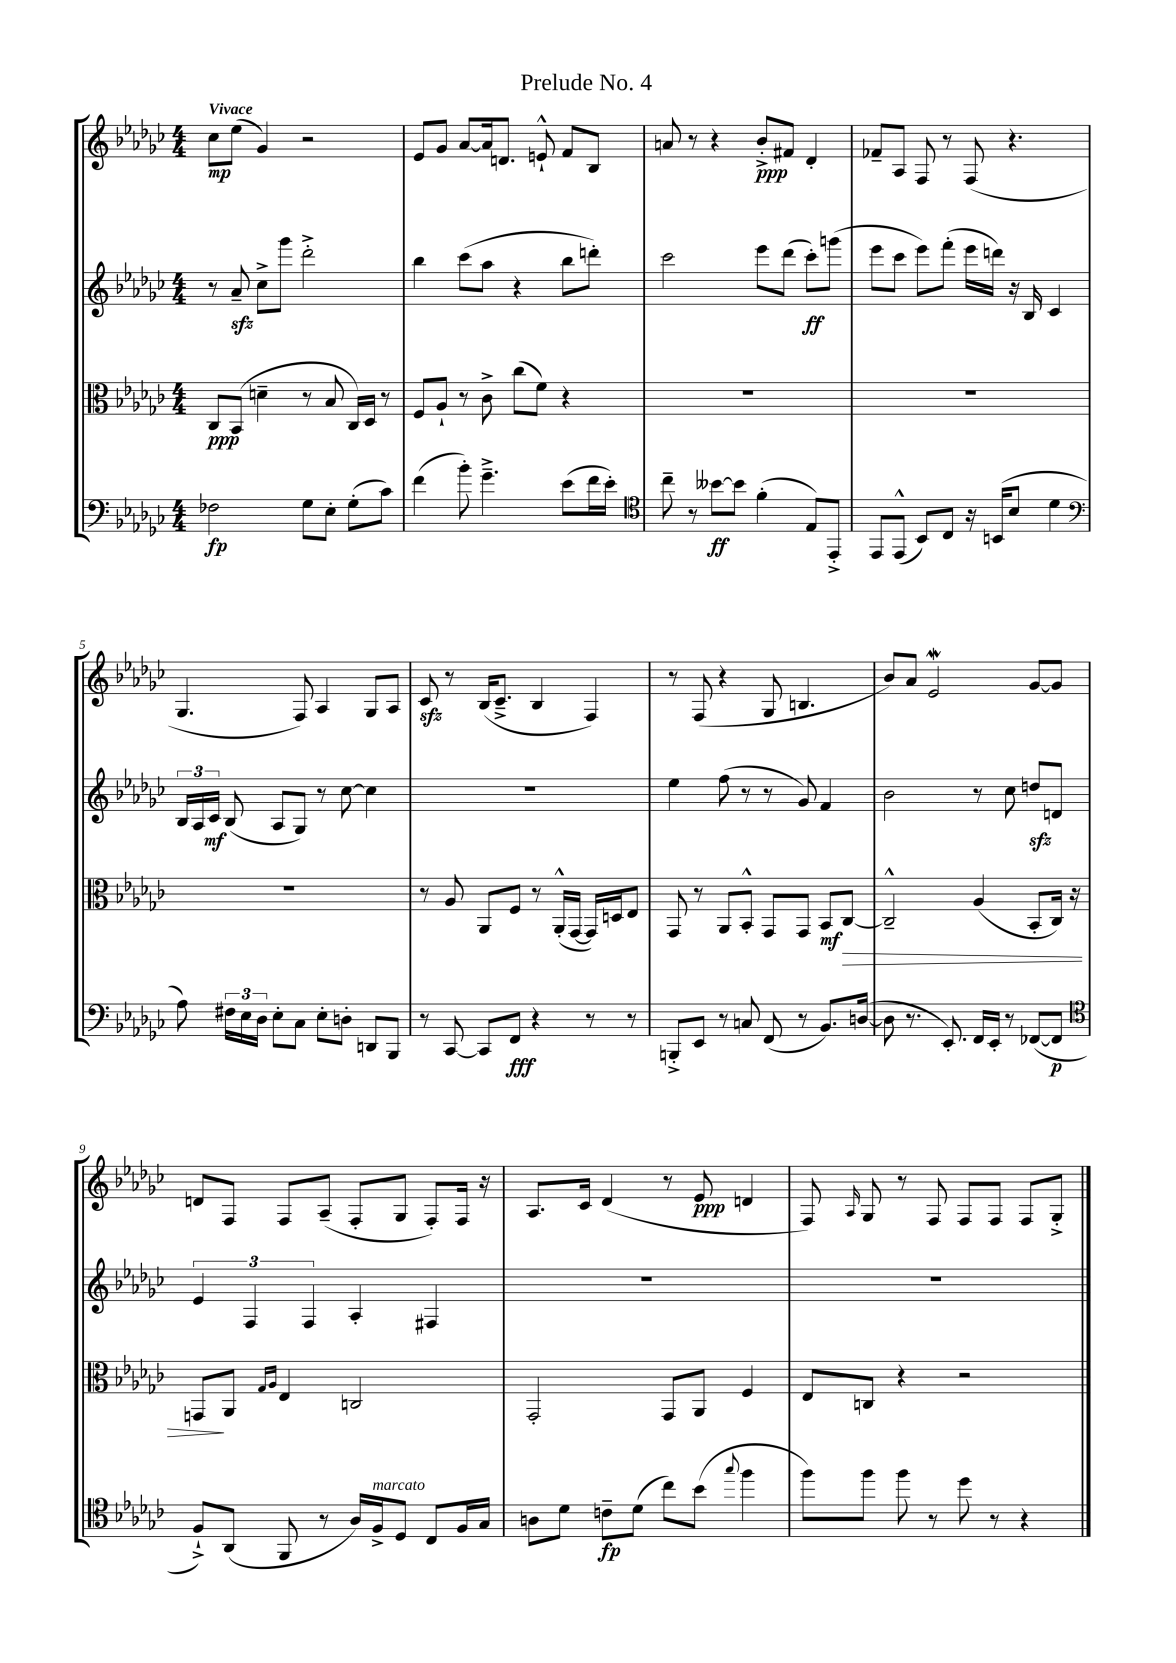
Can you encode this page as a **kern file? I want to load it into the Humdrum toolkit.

**kern	**dynam	**kern	**dynam	**kern	**dynam	**kern	**dynam
*part4	*part4	*part3	*part3	*part2	*part2	*part1	*part1
*staff4	*staff4	*staff3	*staff3	*staff2	*staff2	*staff1	*staff1
*clefF4	*	*clefC3	*	*clefG2	*	*clefG2	*
*k[b-e-a-d-g-c-]	*	*k[b-e-a-d-g-c-]	*	*k[b-e-a-d-g-c-]	*	*k[b-e-a-d-g-c-]	*
*M4/4	*	*M4/4	*	*M4/4	*	*M4/4	*
=1	=1	=1	=1	=1	=1	=1	=1
!	!	!	!	!	!	!LO:TX:a:B:t=Vivace	!
2F-X\	fp	8C-/L	ppp	8r	.	8cc-\L	mp
.	.	(8BB-/J	.	8a-zz~/	.	(8ee-\J	.
.	.	4dn~\	.	8cc-^\L	.	4g-/)	.
.	.	.	.	8ggg-\J	.	.	.
8G-\L	.	8r	.	2ddd-'^\	.	2r	.
8E-'\J	.	8B-/	.	.	.	.	.
(8G-'\L	.	16C-/LL)	.	.	.	.	.
.	.	16D-/JJ	.	.	.	.	.
8c-\J)	.	8r	.	.	.	.	.
=2	=2	=2	=2	=2	=2	=2	=2
(4f\	.	8F/L	.	4bb-\	.	8e-/L	.
.	.	8A-`/J	.	.	.	8g-/J	.
8b-'\)	.	8r	.	(8ccc-\L	.	[8a-/L	.
4.g-~^\	.	8c-^\	.	8aa-\J	.	16a-/k]	.
.	.	.	.	.	.	8.dn/J	.
.	.	(8cc-\L	.	4r	.	.	.
.	.	8f\J)	.	.	.	8en`^^/	.
(8e-\L	.	4r	.	8bb-\L	.	8f/L	.
16f\L	.	.	.	8dddn'\J)	.	8B-/J	.
16e-'\JJ)	.	.	.	.	.	.	.
=3	=3	=3	=3	=3	=3	=3	=3
*clefC4	*	*	*	*	*	*	*
8cc-~\	.	1r	.	2ccc-\	.	8an/	.
8r	.	.	.	.	.	8r	.
[8b--X\L	ff	.	.	.	.	4r	.
8b--\J]	.	.	.	.	.	.	.
(4f'\	.	.	.	8eee-\L	.	8b-'^/L	ppp
.	.	.	.	(8ddd-\J	.	8f#X/J	.
8E-/L)	.	.	.	8ccc-'\L)	ff	4d-'/	.
8EE-'^/J	.	.	.	(8gggn\J	.	.	.
=4	=4	=4	=4	=4	=4	=4	=4
8EE-/L	.	1r	.	8eee-\L	.	8f-X~/L	.
(8EE-^^/J	.	.	.	8ccc-\J	.	8A-/J	.
8BB-/L)	.	.	.	8eee-\L)	.	8F/	.
8C-/J	.	.	.	(8fff'\J	.	8r	.
16r	.	.	.	16eee-\LL	.	(8F/	.
(16BBn/KL	.	.	.	16dddn\JJ)	.	.	.
8B-/J	.	.	.	16r	.	4.r	.
.	.	.	.	16B-/	.	.	.
4d-\	.	.	.	4c-/	.	.	.
!!LO:LB:g=z
=5	=5	=5	=5	=5	=5	=5	=5
*clefF4	*	*	*	*	*	*	*
8A-\)	.	1r	.	24B-/LL	.	4.G-/	.
.	.	.	.	24A-/	.	.	.
.	.	.	.	24c-/JJ	mf	.	.
24F#X\LL	.	.	.	(8B-/	.	.	.
24E-\	.	.	.	.	.	.	.
24D-\JJ	.	.	.	.	.	.	.
8E-'\L	.	.	.	8A-/L	.	.	.
8C-\J	.	.	.	8G-/J)	.	8F/)	.
8E-'\L	.	.	.	8r	.	4A-/	.
8Dn'\J	.	.	.	[8cc-\	.	.	.
8DDn/L	.	.	.	4cc-\]	.	8G-/L	.
8BBB-/J	.	.	.	.	.	8A-/J	.
=6	=6	=6	=6	=6	=6	=6	=6
8r	.	8r	.	1r	.	8c-zz/	.
[8CC-/	.	8A-/	.	.	.	8r	.
8CC-/L]	.	8AA-/L	.	.	.	(16B-/KL	.
.	.	.	.	.	.	8.c-~^/J	.
8FF/J	fff	8F/J	.	.	.	.	.
4r	.	8r	.	.	.	4B-/	.
.	.	(16AA-'^^/LL	.	.	.	.	.
.	.	[16GG-/JJ	.	.	.	.	.
8r	.	16GG-/LL])	.	.	.	4F/)	.
.	.	16Dn/J	.	.	.	.	.
8r	.	8E-/J	.	.	.	.	.
=7	=7	=7	=7	=7	=7	=7	=7
8BBBn'^/L	.	8GG-/	.	4ee-\	.	8r	.
8EE-/J	.	8r	.	.	.	(8F/	.
8r	.	8AA-/L	.	(8ff\	.	4r	.
8Cn/	.	8BB-'^^/J	.	8r	.	.	.
(8FF/	.	8GG-/L	.	8r	.	8G-/	.
8r	.	8GG-/J	.	8g-/)	.	4.Bn/	.
8.BB-/L)	.	8BB-/L	mf	4f/	.	.	.
!	!	!	!LO:HP:b	!	!	!	!
.	.	[8C-/J	>	.	.	.	.
([16Dn/Jk	.	.	.	.	.	.	.
=8	=8	=8	=8	=8	=8	=8	=8
8D\]	.	2C-~^^/]	.	2b-\	.	8b-/L)	.
8.r	.	.	.	.	.	8a-/J	.
.	.	.	.	.	.	2e-W/	.
8.EE-'/)	.	.	.	.	.	.	.
16FF/LL	.	(4A-/	.	8r	.	.	.
16EE-'/JJ	.	.	.	.	.	.	.
8r	.	.	.	8cc-\	.	.	.
([8FF-X/L	.	8BB-'/L	.	8ddnzz/L	.	[8g-/L	.
8FF-/J]	p	16C-/Jk)	.	8dn/J	.	8g-/J]	.
.	.	16r	.	.	.	.	.
!!LO:LB:g=z
=9	=9	=9	=9	=9	=9	=9	=9
*clefC4	*	*	*	*	*	*	*
8F`^/L)	.	8GGn/L	.	6e-/	.	8dn/L	.
(8AA-/J	.	8AA-/J	]	.	.	8F/J	.
.	.	.	.	6F/	.	.	.
.	.	16qqG-/LL	.	.	.	.	.
.	.	16qqA-/JJ	.	.	.	.	.
8FF/	.	4E-/	.	.	.	8F/L	.
.	.	.	.	6F/	.	.	.
8r	.	.	.	.	.	(8A-~/J	.
16A-/LL)	.	2Cn/	.	4A-'/	.	8F'/L	.
!LO:TX:a:i:t=marcato	!	!	!	!	!	!	!
16F^/J	.	.	.	.	.	.	.
8D-/J	.	.	.	.	.	8G-/J	.
8C-/L	.	.	.	4F#X/	.	8F'/L)	.
16F/L	.	.	.	.	.	16F/Jk	.
16G-/JJ	.	.	.	.	.	16r	.
=10	=10	=10	=10	=10	=10	=10	=10
8An\L	.	2GG-'/	.	1r	.	8.A-/L	.
8d-\J	.	.	.	.	.	.	.
.	.	.	.	.	.	16c-/Jk	.
8cn~\L	fp	.	.	.	.	(4d-/	.
(8d-\J	.	.	.	.	.	.	.
8cc-\L)	.	8GG-/L	.	.	.	8r	.
(8b-\J	.	8AA-/J	.	.	.	8e-/	ppp
8qqgg-/	.	.	.	.	.	.	.
4ff\	.	4F/	.	.	.	4dn/	.
=11	=11	=11	=11	=11	=11	=11	=11
8ff\L)	.	8E-/L	.	1r	.	8F/)	.
.	.	.	.	.	.	16qqA-/	.
8ff\J	.	8Cn/J	.	.	.	8G-/	.
8ff\	.	4r	.	.	.	8r	.
8r	.	.	.	.	.	8F/	.
8dd-\	.	2r	.	.	.	8F/L	.
8r	.	.	.	.	.	8F/J	.
4r	.	.	.	.	.	8F/L	.
.	.	.	.	.	.	8G-'^/J	.
==	==	==	==	==	==	==	==
*-	*-	*-	*-	*-	*-	*-	*-
